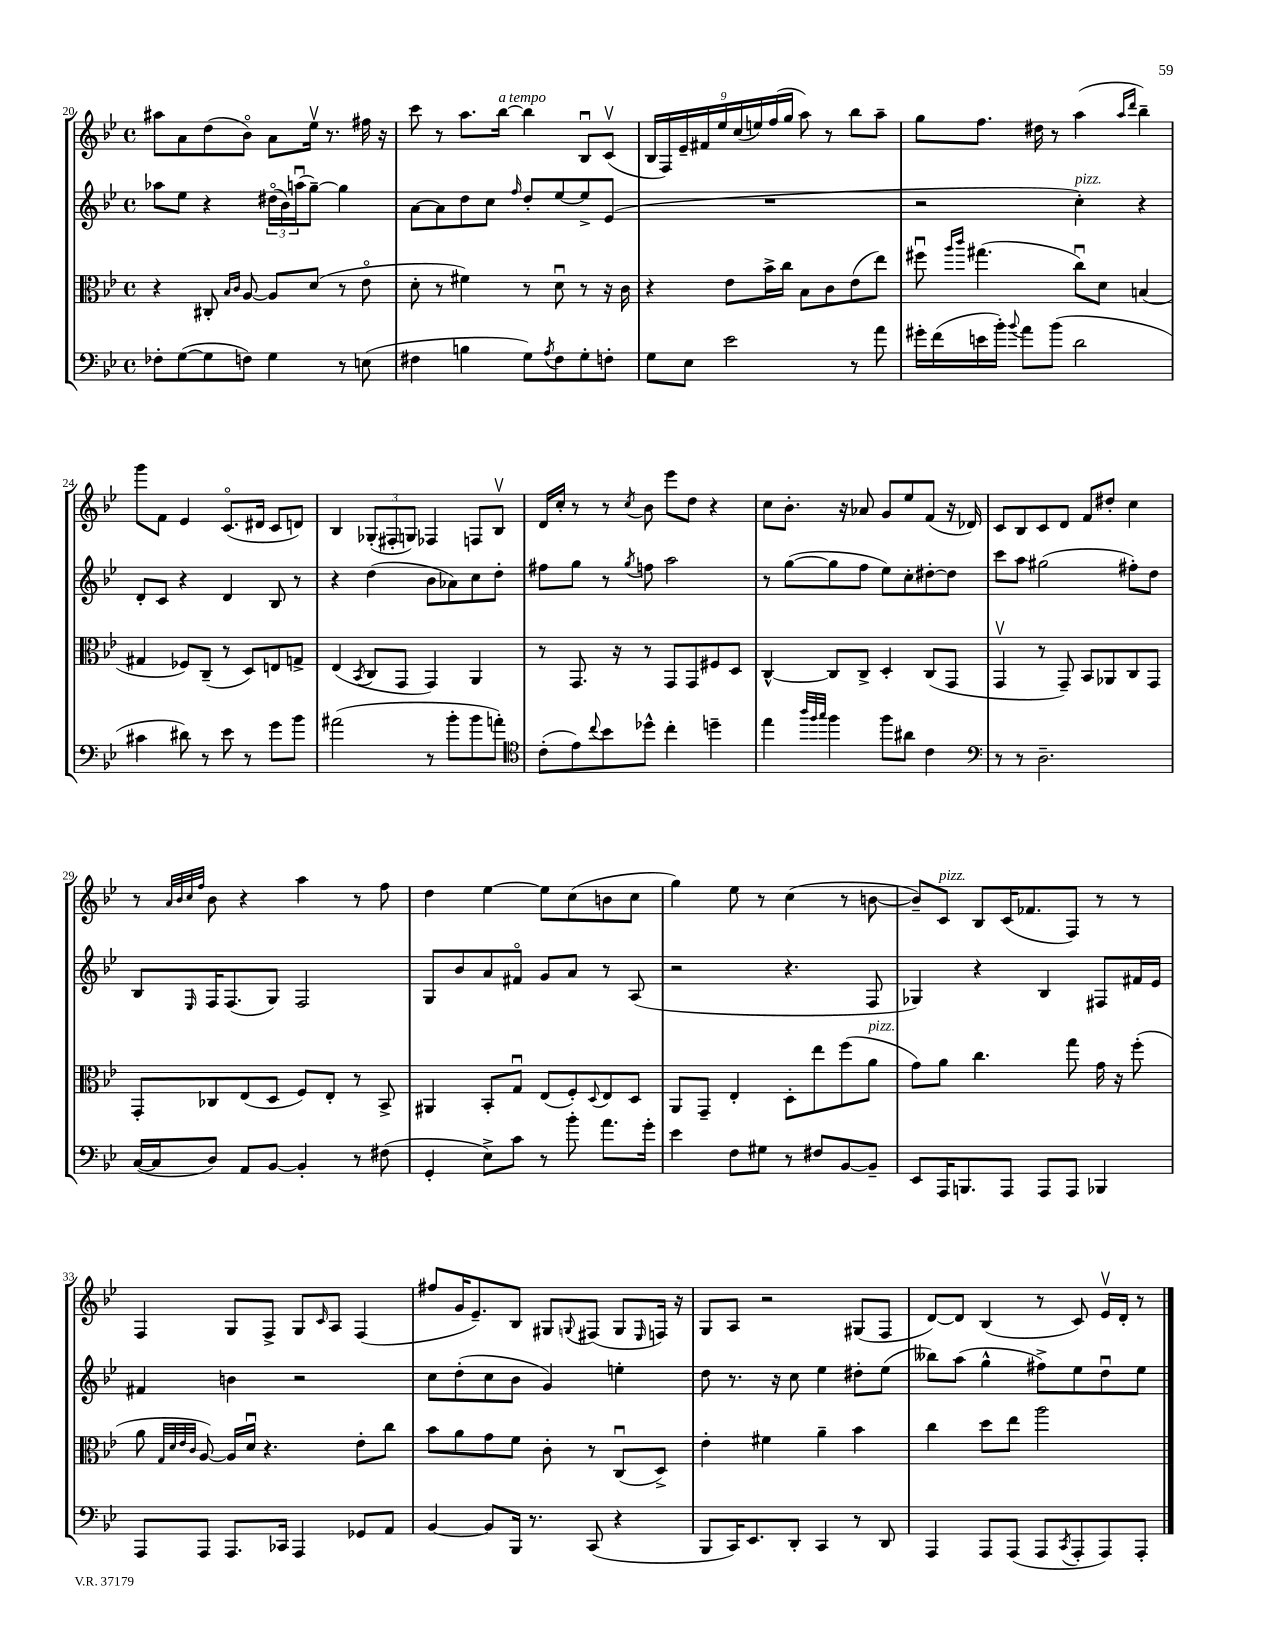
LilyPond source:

<<
\new StaffGroup <<
\new Staff = "s0" {
    \clef treble \key bes \major \defaultTimeSignature \time 4/4
    ais''8 a'8 d''8( bes'8\flageolet) a'8 ees''16\upbow r8. fis''16 r16 |
    c'''8 r8 a''8. bes''16~^\markup { \italic "a tempo" } bes''4 bes8\downbow c'8\upbow( |
    \tuplet 9/8 { bes16 f16) ees'16-- fis'16 ees''16 c''16( e''16) f''16( g''16 } a''8) r8 bes''8 a''8-- |
    g''8 f''8. dis''16 r8 a''4( \grace { a''16 d'''16 } bes''4--) |
    g'''8 f'8 ees'4 c'8.\flageolet( dis'16 c'8 d'8) |
    bes4 \tuplet 3/2 { ges8-.( fis8-. g8) } fes4 f8 bes8\upbow |
    d'16 c''16-. r8 r8 \acciaccatura { c''8 } bes'8 ees'''8 d''8 r4 |
    c''8 bes'8.-. r16 aes'8 g'8 ees''8 f'8( r16 des'16) |
    c'8 bes8 c'8 d'8 f'8 dis''8-. c''4 |
    r8 \grace { a'32 bes'32 c''32 f''32 } bes'8 r4 a''4 r8 f''8 |
    d''4 ees''4~ ees''8 c''8( b'8 c''8 |
    g''4) ees''8 r8 c''4( r8 b'8~ |
    b'8--) c'8^\markup { \italic "pizz." } bes8 c'16( fes'8. f8) r8 r8 |
    f4 g8 f8-> g8 \grace { c'16 } a8 f4( |
    fis''8 g'16 ees'8.--) bes8 gis8 \appoggiatura { g8 } fis8( g8 \grace { ees16 } f16) r16 |
    g8 a8 r2 gis8( f8 |
    d'8~) d'8 bes4( r8 c'8) ees'16\upbow d'16-. r8 \bar "|." |
}
\new Staff = "s1" {
    \clef treble \key bes \major \defaultTimeSignature \time 4/4
    aes''8 ees''8 r4 \tuplet 3/2 { dis''16\flageolet( bes'16) a''16\downbow( } g''8~--) g''4 |
    a'8~ a'8 d''8 c''8 \grace { f''16 } d''8-. ees''8~ ees''8-> ees'8( |
    R1 |
    r2 c''4-.^\markup { \italic "pizz." }) r4 |
    d'8-. c'8 r4 d'4 bes8 r8 |
    r4 d''4( bes'8 aes'8) c''8 d''8-. |
    fis''8 g''8 r8 \acciaccatura { g''8 } f''8 a''2 |
    r8 g''8~( g''8 f''8 ees''8) c''8-. dis''8~-. dis''8 |
    c'''8 a''8 gis''2( fis''8-.) d''8 |
    bes8 \grace { ees16 } f16 f8.( g8) f2 |
    g8 bes'8 a'8 fis'8\flageolet g'8 a'8 r8 a8( |
    r2 r4. f8 |
    ges4) r4 bes4 fis8 fis'16 ees'16 |
    fis'4 b'4 r2 |
    c''8 d''8-.( c''8 bes'8 g'4) e''4-. |
    d''8 r8. r16 c''8 ees''4 dis''8-. ees''8( |
    beses''8) a''8( g''4-^ fis''8->) ees''8 d''8\downbow ees''8 \bar "|." |
}
\new Staff = "s2" {
    \clef alto \key bes \major \defaultTimeSignature \time 4/4
    r4 cis8-. \grace { bes16 c'16 } a8~ a8 d'8( r8 ees'8\flageolet |
    d'8-. r8 fis'4) r8 d'8\downbow r8 r16 c'16 |
    r4 ees'8 bes'16-> c''16 bes8 c'8 ees'8( ees''8) |
    fis''8\downbow \grace { a''16 c'''16 } gis''4.( c''8\downbow) d'8 b4( |
    gis4 fes8) c8--( r8 d8) e8 g8-> |
    ees4( \acciaccatura { bes,8 } c8 g,8 g,4) a,4 |
    r8 g,8. r16 r8 g,8 g,8 fis8 d8 |
    c4~-^ c8 c8-> d4-. c8( g,8 |
    g,4\upbow r8 g,8--) bes,8 aes,8 c8 g,8 |
    g,8-. ces8 ees8( d8 f8) ees8-. r8 bes,8-> |
    ais,4 bes,8-. g8\downbow ees8( f8-.) \appoggiatura { d8 } ees8 d8 |
    a,8 g,8-- ees4-. d8-. ees''8 f''8( a'8^\markup { \italic "pizz." } |
    g'8) a'8 c''4. g''8 g'16 r16 f''8-.( |
    a'8 \grace { g32 d'32 ees'32 c'32 } a8~) a16 d'16\downbow r4. ees'8-. c''8 |
    bes'8 a'8 g'8 f'8 c'8-. r8 c8\downbow( d8->) |
    ees'4-. fis'4 a'4-- bes'4 |
    c''4 d''8 ees''8 a''2 \bar "|." |
}
\new Staff = "s3" {
    \clef bass \key bes \major \defaultTimeSignature \time 4/4
    fes8-. g8~( g8 f8) g4 r8 e8( |
    fis4 b4 g8) \acciaccatura { a8 } fis8 g8-. f8-. |
    g8 ees8 ees'2 r8 a'8 |
    gis'16-. f'16( e'16 bes'16-.) \appoggiatura { bes'8 } a'8 bes'8( d'2 |
    cis'4 dis'8) r8 ees'8 r8 g'8 bes'8 |
    ais'2( r8 bes'8-. bes'8 a'8-.) |
    \clef tenor c'8-.( ees'8) \appoggiatura { c''8 } bes'8 des''8-^ c''4-. d''4-- |
    ees''4 \grace { a''32 f''32 g''32 } f''4 f''8 ais'8 c'4 |
    \clef bass r8 r8 d2.-- |
    c16~( c16 d8) a,8 bes,8~ bes,4-. r8 fis8( |
    g,4-. ees8->) c'8 r8 bes'8-. a'8. g'16-. |
    ees'4 f8 gis8 r8 fis8 bes,8~ bes,8-- |
    ees,8 a,,16 b,,8. a,,8 a,,8 a,,8 bes,,4 |
    a,,8 a,,8 a,,8. ces,16 a,,4 ges,8 a,8 |
    bes,4~ bes,8 bes,,16 r8. c,8( r4 |
    bes,,8 c,16) ees,8. d,8-. c,4 r8 d,8 |
    a,,4 a,,8 a,,8( a,,8 \acciaccatura { c,8 } a,,8-. a,,8) a,,8-. \bar "|." |
}
>>
>>
\layout { \context { \Score currentBarNumber = #20 } }
